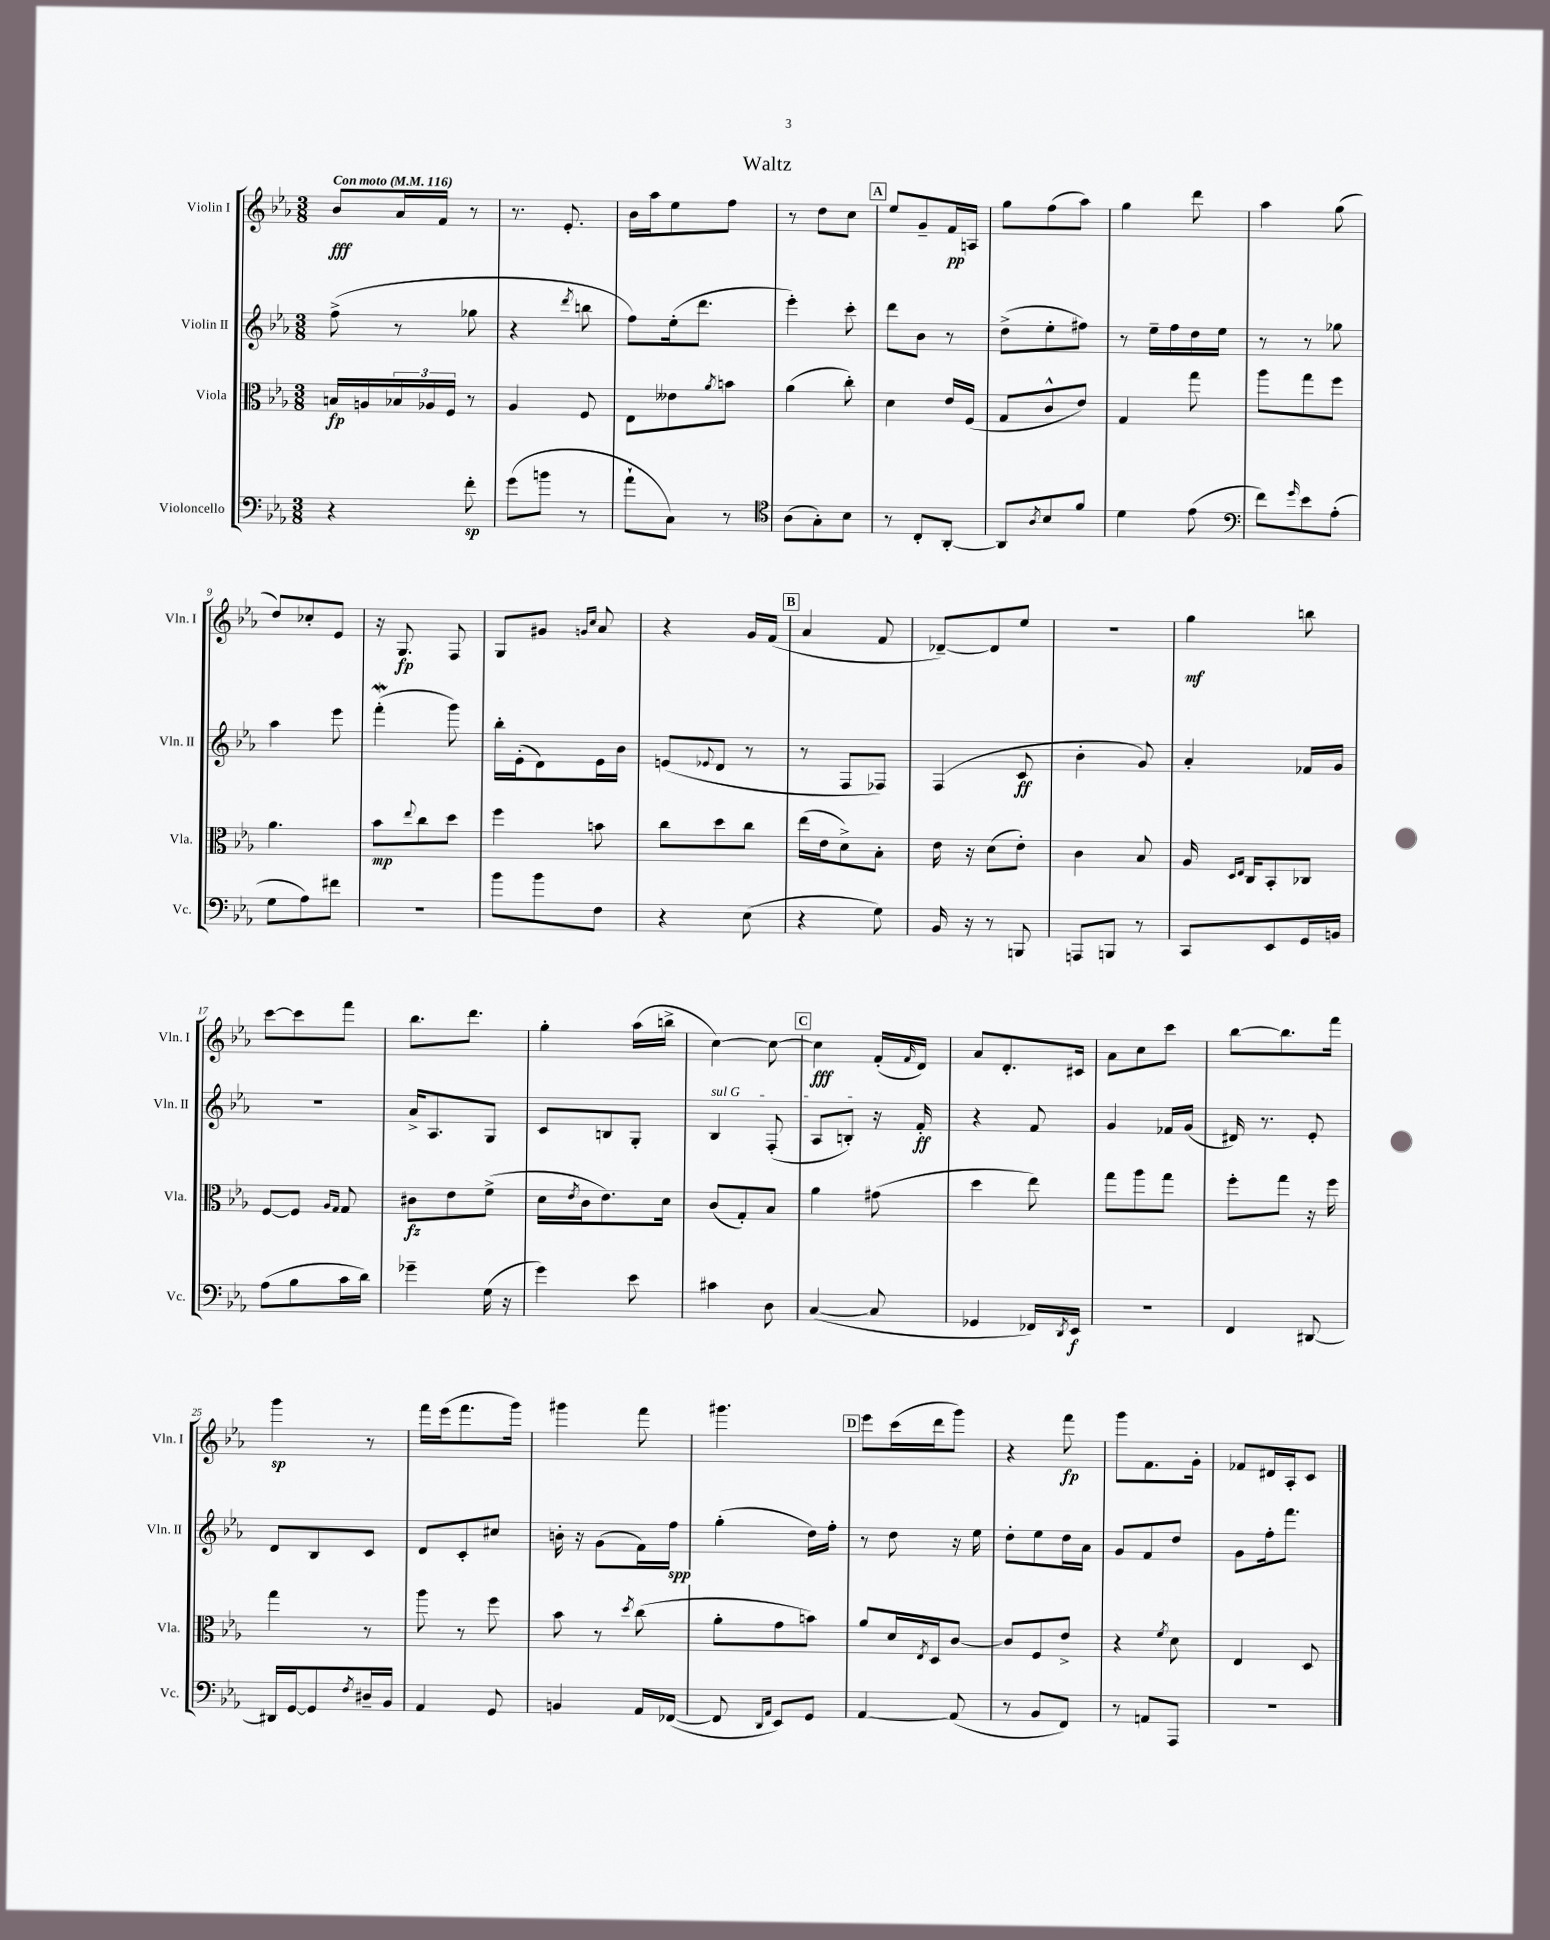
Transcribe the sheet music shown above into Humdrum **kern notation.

**kern	**kern	**kern	**kern
*staff4	*staff3	*staff2	*staff1
*clefF4	*clefC3	*clefG2	*clefG2
*k[b-e-a-]	*k[b-e-a-]	*k[b-e-a-]	*k[b-e-a-]
*M3/8	*M3/8	*M3/8	*M3/8
*MM116	*MM116	*MM116	*MM116
4r	16B	(8ff^	8b-
.	16A	.	.
.	24B-	8r	16a-
.	24A-	.	.
.	.	.	16f
.	24F	.	.
8f'	8r	8gg-	8r
=	=	=	=
(8g	4A-	4r	8.r
8b	.	.	.
.	.	.	8.e-'
.	.	8qddd	.
8r	8F	8bb	.
=	=	=	=
8a-`	8E-	8ff)	16b-
.	.	.	16aa-
8C)	8e--	(16ee-'	8ee-
.	.	8.ddd	.
.	8qa-	.	.
8r	8b	.	8ff
=	=	=	=
*clefC4	*	*	*
(8A-	(4a-	4eee-')	8r
8G')	.	.	8dd
8B-	8cc')	8ccc'	8cc
=	=	=	=
8r	4d	8ddd	8ee-
8C'	.	8b-	8g~
[8AA-'	16e-	8r	16f
.	(16F	.	16A
=	=	=	=
8AA-]	8G	(8dd^	8gg
8qA-	.	.	.
8B-	8c^^	8ee-'	(8ff
8f	8e-)	8ff#)	8aa-)
=	=	=	=
4d	4G	8r	4gg
.	.	16ee-~	.
.	.	16ff	.
(8e-	8gg	16dd	8ddd
.	.	16ee-	.
=	=	=	=
*clefF4	*	*	*
8f)	8aa-	8r	4aa-
16qqg	.	.	.
8e-	8gg	8r	.
(8A-'	8ff	8gg-	(8gg
=	=	=	=
8G	4.a-	4aa-	8dd)
8A-)	.	.	8cc-'
8f#	.	8eee-	8e-
=	=	=	=
4.r	8b-	(4fff'	16r
.	.	.	8.G
.	8qqee-	.	.
.	8cc	.	.
.	8dd	8ggg)	8F
=	=	=	=
8b-	4ff	16bb-'	8G
.	.	(16e-'	.
8b-	.	8d)	8g#
.	.	.	16qqg
.	.	.	16qqcc
8F	8b	16e-	8a-
.	.	16b-	.
=	=	=	=
4r	8cc	(8e	4r
.	.	8qqe-	.
.	8dd	8d	.
(8E-	8cc	8r	16g
.	.	.	(16f
=	=	=	=
4r	(16ee-	8r	4a-
.	16e-	.	.
.	8d^)	8F	.
8G)	8B-'	8F-)	8f
=	=	=	=
16BB-	16e-	(4F	[8d-~)
16r	16r	.	.
8r	(8d	.	8d-]
8BBB	8e-')	8c	8ee-
=	=	=	=
8AAA	4c	4b-'	4.r
8BBB	.	.	.
8r	8B-	8g)	.
=	=	=	=
8CC	16A-	4a-'	4gg
.	16qqD	.	.
.	16qqE-	.	.
.	16C	.	.
8EE-	8BB-'	.	.
16GG	8C-	16f-	8bb
16BB	.	16g	.
=	=	=	=
(8A-	[8F	4.r	[8ccc
8B-	8F]	.	8ccc]
.	16qqA-	.	.
.	16qqG	.	.
16c	8G	.	8fff
16d)	.	.	.
=	=	=	=
4g-~	8c#	16a-^	8.bb-
.	.	8.A-	.
.	8e-	.	.
.	.	.	8.ddd
(16G	(8f^	8G	.
16r	.	.	.
=	=	=	=
4g)	16d	8c	4gg'
.	8qe-	.	.
.	16c	.	.
.	8.e-)	8B	.
8e-	.	8G'	(16aa-
.	16d	.	16bb^
=	=	=	=
4c#	(8c	4B-	[4cc)
.	8G')	.	.
8D	8B-	(8F'	8cc_
=	=	=	=
([4C	4a-	8A-	4cc]
.	.	8B')	.
8C]	(8g#	16r	(16f'
.	.	.	16qqf
.	.	16f'	16d)
=	=	=	=
4GG-	4dd	4r	8a-
.	.	.	8.d'
16FF-)	8ee-)	8f	.
8qDD	.	.	.
16EE-	.	.	16c#
=	=	=	=
4.r	8gg	4g	8a-
.	8aa-	.	8cc
.	8gg	16f-	8ccc
.	.	(16g	.
=	=	=	=
4FF	8ff'	16d#)	[8bb-
.	.	8.r	.
.	8gg	.	8.bb-]
[8DD#	16r	8e-'	.
.	16ff	.	16fff
=	=	=	=
16DD#]	4gg	8d	4ggg
[16GG	.	.	.
8GG]	.	8B-	.
8qF	.	.	.
16D#~	8r	8c	8r
16BB-	.	.	.
=	=	=	=
4AA-	8aa-	8d	16fff
.	.	.	(16eee-
.	8r	8c'	8.fff
8GG	8ff	8cc#	.
.	.	.	16ggg)
=	=	=	=
4BB	8b-	16b'	4ggg#
.	.	16r	.
.	8r	(8g	.
.	8qdd	.	.
16AA-	(8cc	16f)	8fff
([16FF-	.	16ff	.
=	=	=	=
8FF-]	8a-'	(4gg'	4.ggg#
16qqDD	.	.	.
16qqAA-	.	.	.
8EE-)	8g	.	.
8GG	8b)	16dd)	.
.	.	16ff'	.
=	=	=	=
[4AA-	8a-	8r	8eee-
.	16d	8dd	(16ccc
.	8qE-	.	.
.	16D	.	16ddd
(8AA-]	[8c	16r	8ggg)
.	.	16ee-	.
=	=	=	=
8r	8c]	8dd'	4r
8BB-	8F	8ee-	.
8FF)	8e-^	16dd	8fff
.	.	16a-	.
=	=	=	=
8r	4r	8g	8ggg
8AA	.	8f	8.f
.	8qf	.	.
8AAA-	8d	8dd	.
.	.	.	16g'
=	=	=	=
4.r	4E-	8g	8f-
.	.	16ff'	16d#
.	.	8.fff	16A-'
.	8D	.	8c
==	==	==	==
*-	*-	*-	*-
